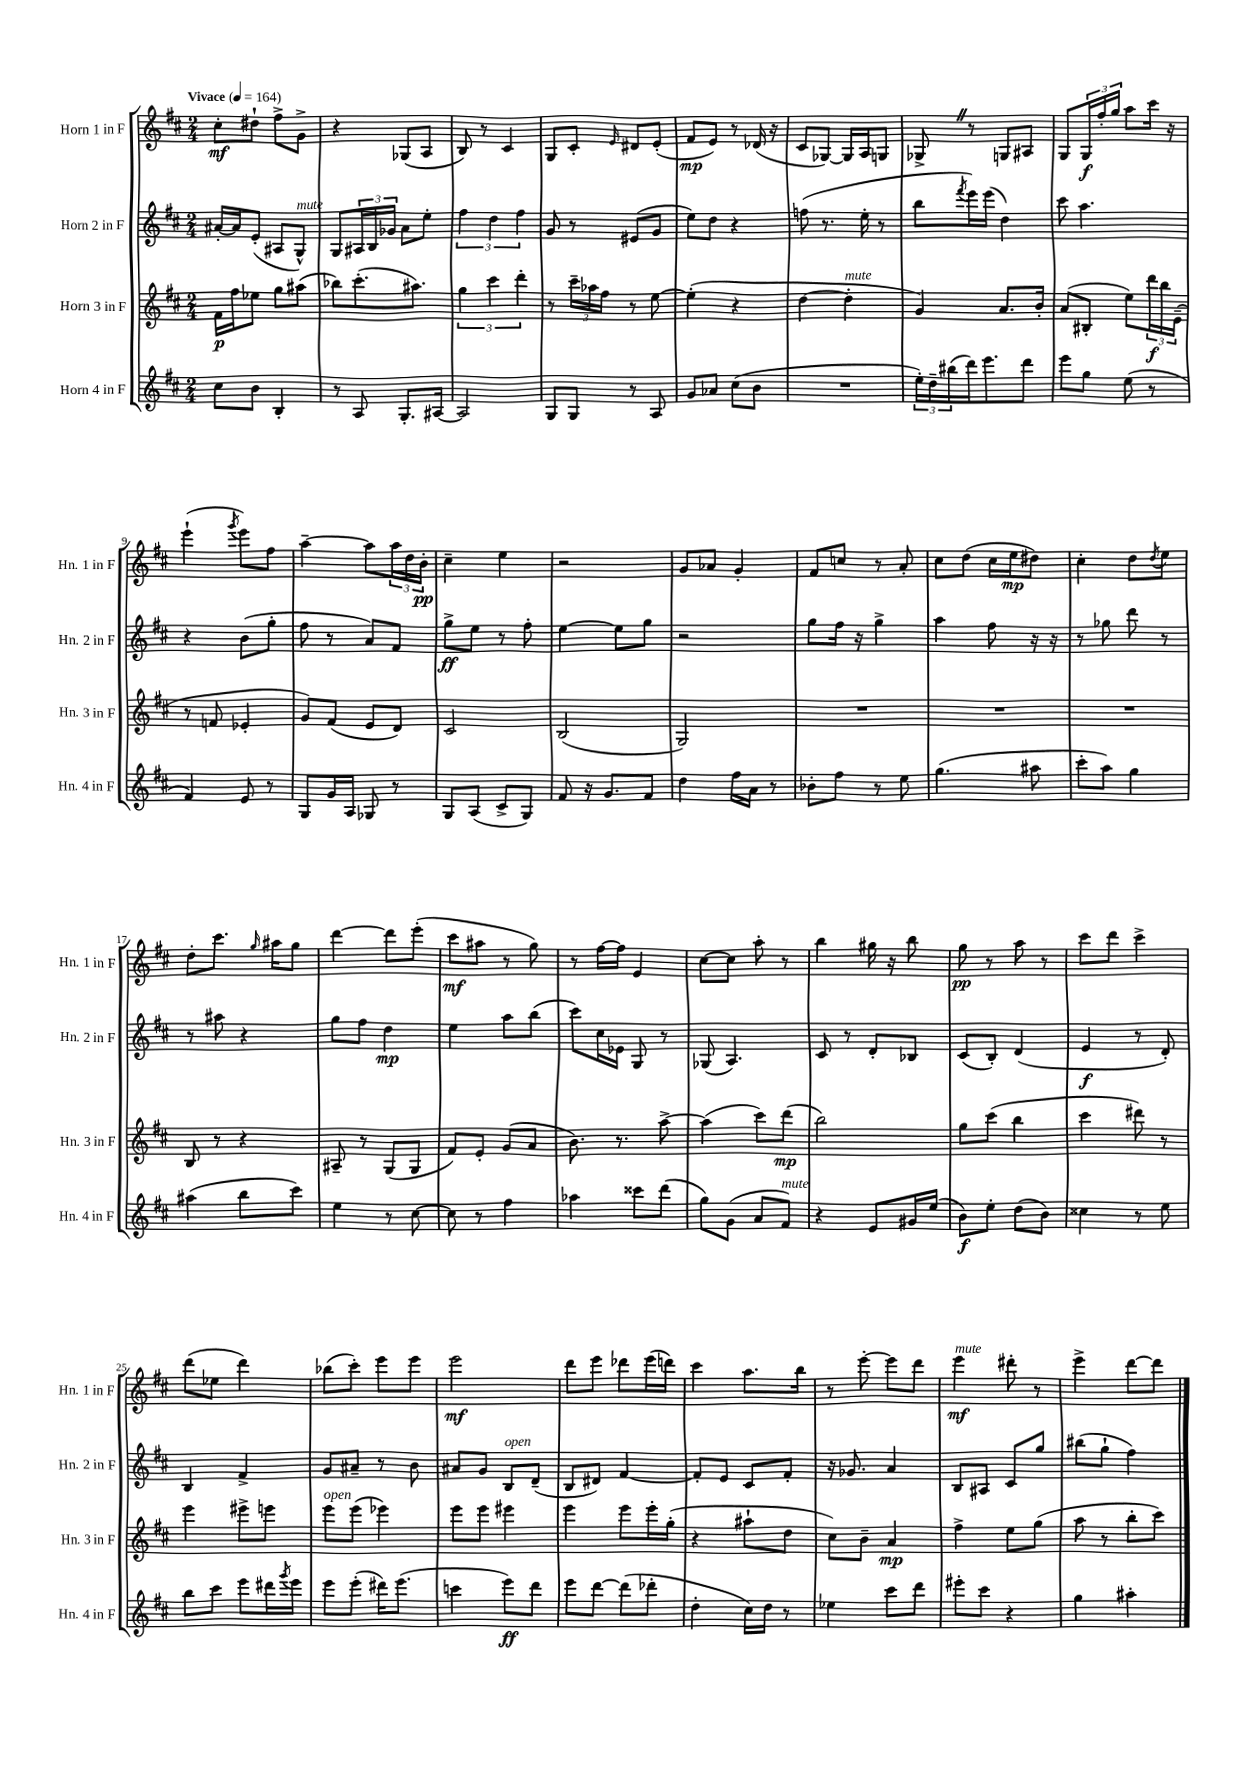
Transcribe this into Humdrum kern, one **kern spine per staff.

**kern	**dynam	**kern	**dynam	**kern	**dynam	**kern	**dynam
*part4	*part4	*part3	*part3	*part2	*part2	*part1	*part1
*staff4	*staff4	*staff3	*staff3	*staff2	*staff2	*staff1	*staff1
*I"Horn 4 in F	*	*I"Horn 3 in F	*	*I"Horn 2 in F	*	*I"Horn 1 in F	*
*I'Hn. 4 in F	*	*I'Hn. 3 in F	*	*I'Hn. 2 in F	*	*I'Hn. 1 in F	*
*clefG2	*	*clefG2	*	*clefG2	*	*clefG2	*
*k[f#c#]	*	*k[f#c#]	*	*k[f#c#]	*	*k[f#c#]	*
*M2/4	*	*M2/4	*	*M2/4	*	*M2/4	*
*MM164	*	*MM164	*	*MM164	*	*MM164	*
=1	=1	=1	=1	=1	=1	=1	=1
!	!	!	!	!	!	!LO:TX:a:B:t=Vivace	!
8cc#\L	.	16f#\LL	p	[16a#X'/LL	.	8cc#'\L	mf
.	.	16ff#\J	.	16a#/J]	.	.	.
8b\J	.	8ee-X\J	.	(8e'/J	.	8dd#X`\J	.
4B'/	.	8gg\L	.	8A#X/L	.	8ff#^\L	.
!	!	!	!	!LO:TX:a:i:t=mute	!	!	!
.	.	(8aa#X\J	.	8G^^/J)	.	8g^\J	.
=2	=2	=2	=2	=2	=2	=2	=2
8r	.	8bb-X\L)	.	8G/L	.	4r	.
8A/	.	(8.ccc#'\	.	24A#X/L	.	.	.
.	.	.	.	24B/	.	.	.
.	.	.	.	24g-X/JJ	.	.	.
8.G'/L	.	.	.	8a\L	.	(8G-X/L	.
.	.	8.aa#X\J)	.	.	.	.	.
.	.	.	.	8ee'\J	.	8A/J	.
[16A#X/Jk	.	.	.	.	.	.	.
=3	=3	=3	=3	=3	=3	=3	=3
2A#/]	.	6gg\	.	6ff#\	.	8B/)	.
.	.	.	.	.	.	8r	.
.	.	6ccc#\	.	6dd\	.	.	.
.	.	.	.	.	.	4c#/	.
.	.	6ddd'\	.	6ff#\	.	.	.
=4	=4	=4	=4	=4	=4	=4	=4
8G/L	.	8r	.	8g/	.	8G/L	.
8G/J	.	24ccc#~\LL	.	8r	.	8c#'/J	.
.	.	24aa-X\	.	.	.	.	.
.	.	24ff#\JJ	.	.	.	.	.
.	.	.	.	.	.	16qqe/	.
8r	.	8r	.	(8e#X/L	.	8d#X/L	.
8A/	.	[8ee\	.	8g/J	.	(8e'/J	.
=5	=5	=5	=5	=5	=5	=5	=5
8g/L	.	(4ee'\]	.	8ee\L)	.	8f#/L	mp
8a-X/J	.	.	.	8dd\J	.	8e/J)	.
(8cc#\L	.	4r	.	4r	.	8r	.
8b\J	.	.	.	.	.	(16d-X/	.
.	.	.	.	.	.	16r	.
=6	=6	=6	=6	=6	=6	=6	=6
2r	.	[4dd\	.	(8ffn\	.	8c#/L	.
.	.	.	.	8.r	.	[8G-X/J)	.
!	!	!LO:TX:a:i:t=mute	!	!	!	!	!
.	.	4dd'\]	.	.	.	16G-/LL]	.
.	.	.	.	16ee'\	.	16A/J	.
.	.	.	.	8r	.	8Gn/J	.
=7	=7	=7	=7	=7	=7	=7	=7
24ee'\LL)	.	4g/)	.	8bb\L	.	8G-X^Z/	.
24dd~\	.	.	.	.	.	.	.
(24bb#X\	.	.	.	.	.	.	.
.	.	.	.	8qfff#/	.	.	.
16ddd\J)	.	.	.	16eee\L)	.	8r	.
8.eee\	.	.	.	(16eee\JJ	.	.	.
.	.	8.a/L	.	4dd\)	.	8Gn/L	.
8ddd\J	.	.	.	.	.	8A#X/J	.
.	.	16b'/Jk	.	.	.	.	.
=8	=8	=8	=8	=8	=8	=8	=8
8eee\L	.	(8a/L	.	8ccc#\	.	8G/L	.
8gg\J	.	8B#X'/J	.	4.aa\	.	24G/L	f
.	.	.	.	.	.	24ff#'/	.
.	.	.	.	.	.	24gg/JJ	.
(8ee\	.	8ee\L)	.	.	.	8aa\L	.
8r	.	24ddd\L	f	.	.	16ccc#\Jk	.
.	.	24bb\	.	.	.	.	.
.	.	.	.	.	.	16r	.
.	.	(24e~\JJ	.	.	.	.	.
!!LO:LB:g=z
=9	=9	=9	=9	=9	=9	=9	=9
4f#/)	.	8r	.	4r	.	(4eee`\	.
.	.	8fn/	.	.	.	.	.
.	.	.	.	.	.	8qggg/	.
8e/	.	4e-X'/	.	(8b\L	.	8eee\L)	.
8r	.	.	.	8gg'\J	.	8ff#\J	.
=10	=10	=10	=10	=10	=10	=10	=10
8G/L	.	8g/L)	.	8ff#\	.	[4aa~\	.
16g/L	.	(8f#/J	.	8r	.	.	.
16A/JJ	.	.	.	.	.	.	.
8G-X/	.	8e/L	.	8a/L)	.	8aa\L]	.
8r	.	8d/J)	.	8f#/J	.	24aa\L	.
.	.	.	.	.	.	24dd\	.
.	.	.	.	.	.	24b'\JJ	pp
=11	=11	=11	=11	=11	=11	=11	=11
8G/L	.	2c#/	.	8gg^\L	ff	4cc#~\	.
(8A/J	.	.	.	8ee\J	.	.	.
8c#^/L	.	.	.	8r	.	4ee\	.
8G/J)	.	.	.	8ff#'\	.	.	.
=12	=12	=12	=12	=12	=12	=12	=12
8f#/	.	(2B/	.	[4ee\	.	2r	.
16r	.	.	.	.	.	.	.
8.g/L	.	.	.	.	.	.	.
.	.	.	.	8ee\L]	.	.	.
8f#/J	.	.	.	8gg\J	.	.	.
=13	=13	=13	=13	=13	=13	=13	=13
4dd\	.	2G/)	.	2r	.	8g/L	.
.	.	.	.	.	.	8a-X/J	.
16ff#\LL	.	.	.	.	.	4g'/	.
16a\JJ	.	.	.	.	.	.	.
8r	.	.	.	.	.	.	.
=14	=14	=14	=14	=14	=14	=14	=14
8b-X'\L	.	2r	.	8gg\L	.	8f#/L	.
8ff#\J	.	.	.	16ff#\Jk	.	8ccn/J	.
.	.	.	.	16r	.	.	.
8r	.	.	.	4gg^\	.	8r	.
8ee\	.	.	.	.	.	8a'/	.
=15	=15	=15	=15	=15	=15	=15	=15
(4.gg\	.	2r	.	4aa\	.	8cc#\L	.
.	.	.	.	.	.	(8dd\J	.
.	.	.	.	8ff#\	.	16cc#\LL	.
.	.	.	.	.	.	16ee\J	mp
8aa#X\	.	.	.	16r	.	8dd#X\J)	.
.	.	.	.	16r	.	.	.
=16	=16	=16	=16	=16	=16	=16	=16
8ccc#'\L	.	2r	.	8r	.	4cc#'\	.
8aa\J)	.	.	.	8gg-X\	.	.	.
4gg\	.	.	.	8ddd\	.	8dd\L	.
.	.	.	.	.	.	8qdd/	.
.	.	.	.	8r	.	8ee\J	.
!!LO:LB:g=z
=17	=17	=17	=17	=17	=17	=17	=17
(4aa#X\	.	8B/	.	8r	.	8dd'\L	.
.	.	8r	.	8aa#X\	.	8.ccc#\J	.
8bb\L	.	4r	.	4r	.	.	.
.	.	.	.	.	.	16qqgg/	.
.	.	.	.	.	.	16aa#X\KL	.
8ccc#\J)	.	.	.	.	.	8gg\J	.
=18	=18	=18	=18	=18	=18	=18	=18
4ee\	.	8A#X~/	.	8gg\L	.	[4ddd\	.
.	.	8r	.	8ff#\J	.	.	.
8r	.	(8G/L	.	4dd\	mp	8ddd\L]	.
[8cc#\	.	8G/J	.	.	.	(8eee'\J	.
=19	=19	=19	=19	=19	=19	=19	=19
8cc#\]	.	8f#/L)	.	4ee\	.	8ccc#\L	mf
8r	.	8e'/J	.	.	.	8aa#X\J	.
4ff#\	.	(8g/L	.	8aa\L	.	8r	.
.	.	8a/J	.	(8bb\J	.	8gg\)	.
=20	=20	=20	=20	=20	=20	=20	=20
4aa-X\	.	8.b\)	.	8ccc#\L)	.	8r	.
.	.	.	.	16cc#\L	.	[16ff#\LL	.
.	.	8.r	.	16e-X\JJ	.	16ff#\JJ]	.
8ccc##X\L	.	.	.	8G/	.	4e/	.
(8ddd\J	.	[8aa^\	.	8r	.	.	.
=21	=21	=21	=21	=21	=21	=21	=21
8gg\L)	.	(4aa\]	.	(8G-X/	.	[8cc#\L	.
(8g\J	.	.	.	4.A/)	.	8cc#\J]	.
8a/L	.	8ccc#\L)	.	.	.	8aa'\	.
!LO:TX:a:i:t=mute	!	!	!	!	!	!	!
8f#/J)	.	(8ddd\J	mp	.	.	8r	.
=22	=22	=22	=22	=22	=22	=22	=22
4r	.	2bb\)	.	8c#/	.	4bb\	.
.	.	.	.	8r	.	.	.
8e/L	.	.	.	8d'/L	.	16gg#X\	.
.	.	.	.	.	.	16r	.
16g#X/L	.	.	.	8B-X/J	.	8bb\	.
(16ee/JJ	.	.	.	.	.	.	.
=23	=23	=23	=23	=23	=23	=23	=23
8b\L)	f	8gg\L	.	(8c#/L	.	8gg\	pp
8ee'\J	.	(8ccc#\J	.	8B'/J)	.	8r	.
(8dd\L	.	4bb\	.	(4d/	.	8aa\	.
8b\J)	.	.	.	.	.	8r	.
=24	=24	=24	=24	=24	=24	=24	=24
4cc##X\	.	4ccc#\	.	4e/	f	8ccc#\L	.
.	.	.	.	.	.	8ddd\J	.
8r	.	8ddd#X\)	.	8r	.	4ccc#^\	.
8ee\	.	8r	.	8d'/)	.	.	.
!!LO:LB:g=z
=25	=25	=25	=25	=25	=25	=25	=25
8bb\L	.	4eee\	.	4B/	.	(8ddd\L	.
8ccc#\J	.	.	.	.	.	8ee-X\J	.
8eee\L	.	8eee#X^\L	.	4f#^/	.	4ddd\)	.
16ddd#X\L	.	8eeen\J	.	.	.	.	.
8qggg/	.	.	.	.	.	.	.
16eee\JJ	.	.	.	.	.	.	.
=26	=26	=26	=26	=26	=26	=26	=26
!	!	!LO:TX:a:i:t=open	!	!	!	!	!
8eee\L	.	8eee\L	.	8g/L	.	(8bb-X\L	.
(8eee'\J	.	(8eee\J	.	8a#X~/J	.	8ccc#'\J)	.
16ddd#X\KL)	.	4eee-X\)	.	8r	.	8eee\L	.
(8.eee\J	.	.	.	.	.	.	.
.	.	.	.	8b\	.	8eee\J	.
=27	=27	=27	=27	=27	=27	=27	=27
4cccn\	.	8eee\L	.	8a#X/L	.	2eee\	mf
.	.	8eee\J	.	8g/J	.	.	.
!	!	!	!	!LO:TX:a:i:t=open	!	!	!
8eee\L)	ff	4eee#X\	.	8B/L	.	.	.
8ddd\J	.	.	.	(8d~/J	.	.	.
=28	=28	=28	=28	=28	=28	=28	=28
8eee\L	.	4eee\	.	8B/L	.	8ddd\L	.
[8ddd\J	.	.	.	8d#X/J)	.	8eee\J	.
(8ddd\L]	.	8eee\L	.	[4f#/	.	8ddd-X\L	.
8ddd-X'\J	.	16eee'\L	.	.	.	(16eee\L	.
.	.	(16gg'\JJ	.	.	.	16dddn\JJ)	.
=29	=29	=29	=29	=29	=29	=29	=29
4dd'\	.	4r	.	8f#'/L]	.	4ccc#\	.
.	.	.	.	8e/J	.	.	.
16cc#\LL)	.	8aa#X`\L	.	8c#/L	.	8.aa\L	.
16dd\JJ	.	.	.	.	.	.	.
8r	.	8dd\J	.	8f#'/J	.	.	.
.	.	.	.	.	.	16bb\Jk	.
=30	=30	=30	=30	=30	=30	=30	=30
4ee-X\	.	8cc#\L)	.	16r	.	8r	.
.	.	.	.	8.g-X/	.	.	.
.	.	8b~\J	.	.	.	[8eee'\	.
8ccc#\L	.	4a/	mp	4a/	.	8eee\L]	.
8ddd\J	.	.	.	.	.	8ddd\J	.
=31	=31	=31	=31	=31	=31	=31	=31
!	!	!	!	!	!	!LO:TX:a:i:t=mute	!
8eee#X'\L	.	4ff#^\	.	8B/L	.	4eee\	mf
8ccc#\J	.	.	.	8A#X/J	.	.	.
4r	.	8ee\L	.	8c#/L	.	8ddd#X'\	.
.	.	(8gg\J	.	8gg/J	.	8r	.
=32	=32	=32	=32	=32	=32	=32	=32
4gg\	.	8aa\	.	(8bb#X\L	.	4eee^\	.
.	.	8r	.	8gg`\J	.	.	.
4aa#X'\	.	8bb'\L	.	4ff#\)	.	[8ddd\L	.
.	.	8ccc#\J)	.	.	.	8ddd\J]	.
==	==	==	==	==	==	==	==
*-	*-	*-	*-	*-	*-	*-	*-
